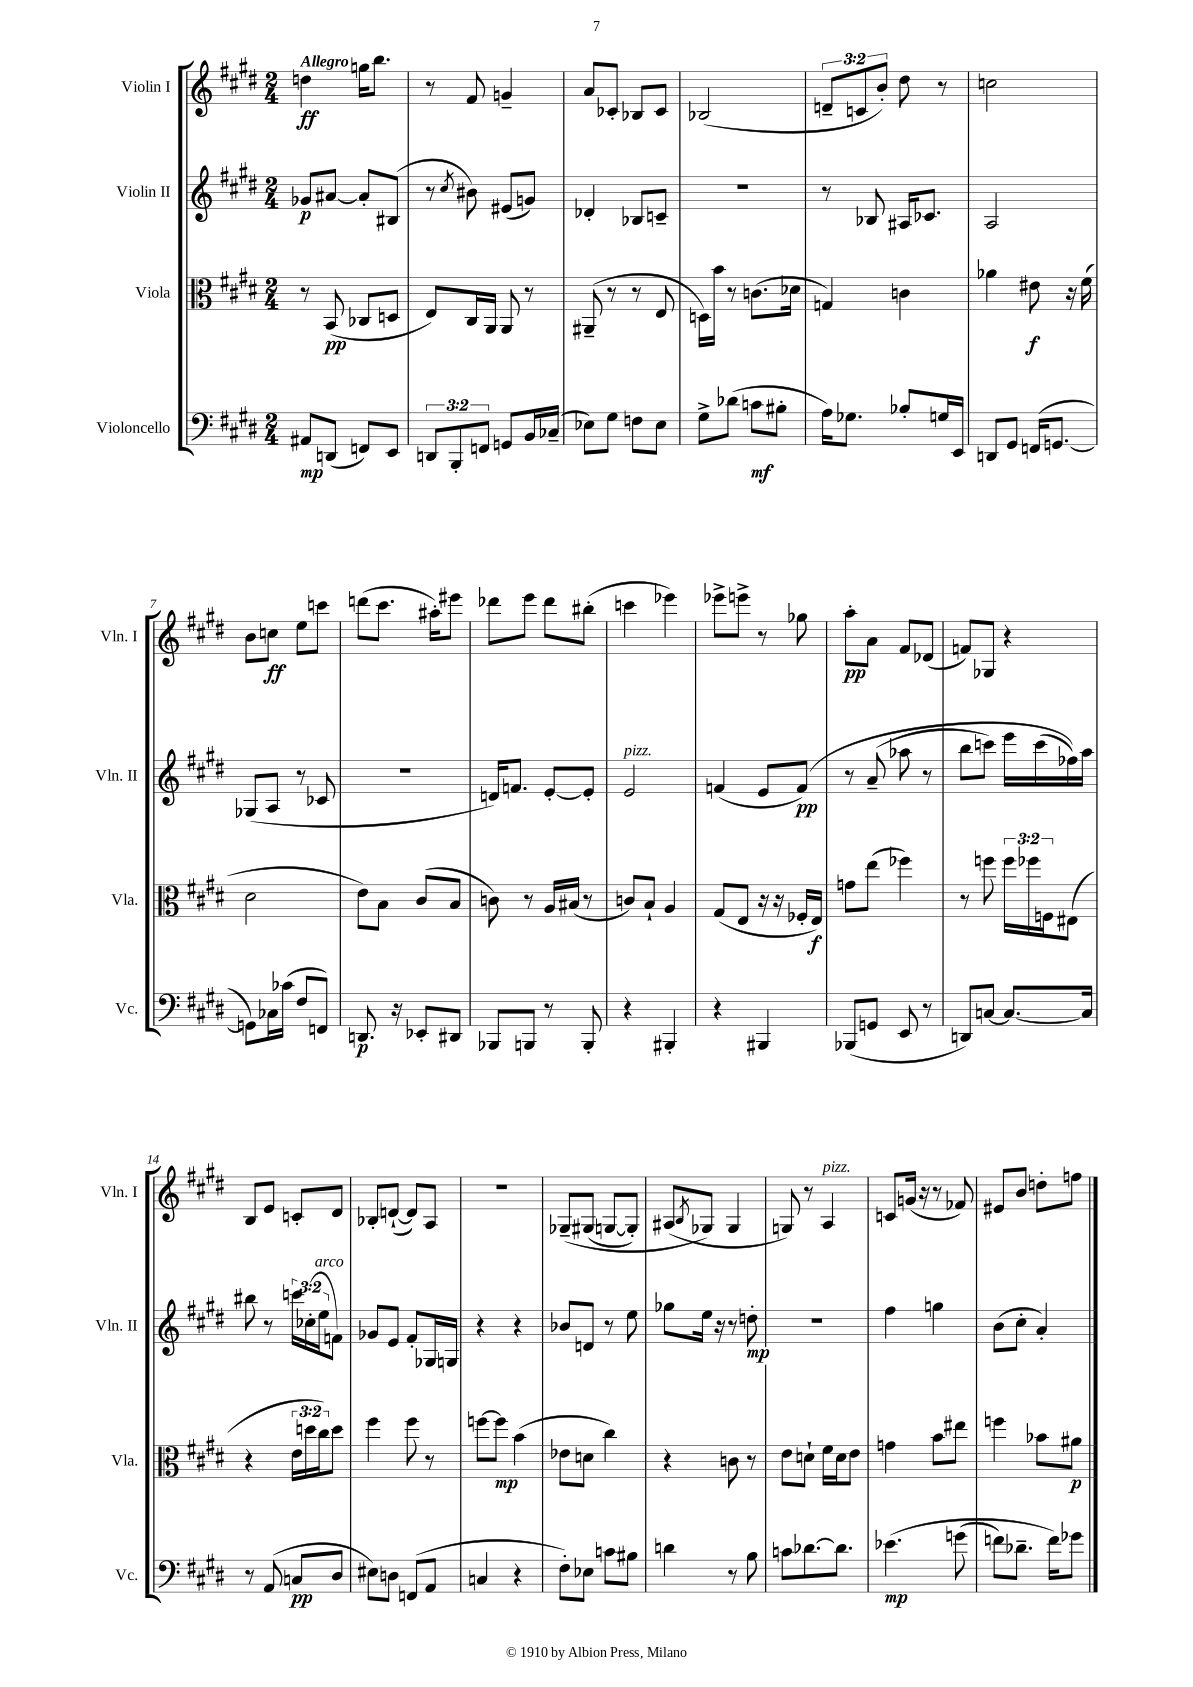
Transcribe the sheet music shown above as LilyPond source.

<<
\new StaffGroup <<
\new Staff = "s0" \with { instrumentName = "Violin I" shortInstrumentName = "Vln. I" } {
    \clef treble \key e \major \numericTimeSignature \time 2/4 \override Staff.TupletNumber.text = #tuplet-number::calc-fraction-text \tempo "Allegro"
    d''4\ff g''16 b''8. |
    r8 fis'8 g'4-- |
    a'8 ces'8-. bes8 ces'8 |
    bes2( |
    \tuplet 3/2 { d'8-- c'8 b'8-.) } dis''8 r8 |
    c''2 |
    b'8 c''8\ff e''8 c'''8 |
    d'''8( cis'''8. ais''16-.) eis'''8 |
    des'''8 e'''8 des'''8 bis''8-.( |
    c'''4 ees'''4) |
    ees'''8-> e'''8-> r8 ges''8 |
    a''8-.\pp a'8 fis'8 des'8( |
    f'8) ges8 r4 |
    b8 e'8 c'8-. dis'8 |
    bes8-. d'8~-!( d'8) a8 |
    R2 |
    ges8--\( gis8( g8~ g8-.) |
    ais8( \acciaccatura { b8 } ges8\) ges4 |
    g8) r8 a4^\markup { \italic "pizz." } |
    c'8 g'16( r16 r8 fes'8) |
    eis'8 b'8 d''8-. f''8 \bar "|." |
}
\new Staff = "s1" \with { instrumentName = "Violin II" shortInstrumentName = "Vln. II" } {
    \clef treble \key e \major \numericTimeSignature \time 2/4 \override Staff.TupletNumber.text = #tuplet-number::calc-fraction-text
    ges'8\p ais'8~ ais'8-. bis8( |
    r8 \acciaccatura { cis''8 } bis'8) eis'8( g'8) |
    des'4-. bes8 c'8-- |
    R2 |
    r8 bes8 ais16 ces'8. |
    a2 |
    ges8( a8 r8 ces'8 |
    r2 |
    d'16) f'8. e'8~-. e'8-. |
    e'2^\markup { \italic "pizz." } |
    f'4( e'8 f'8\pp)\( |
    r8 a'8--( aes''8 r8 |
    b''8 c'''8) e'''16 c'''16( fes''16)\) a''16 |
    bis''8 r8 \tuplet 3/2 { c'''16 ces''16-.( e''16^\markup { \italic "arco" } } f'8) |
    ges'8 e'8 fis'8-. ges16 g16 |
    r4 r4 |
    bes'8 d'8 r8 e''8 |
    ges''8 e''16 r16 r8 d''8-.\mp |
    R2 |
    fis''4 g''4 |
    b'8( cis''8-. a'4-.) \bar "|." |
}
\new Staff = "s2" \with { instrumentName = "Viola" shortInstrumentName = "Vla." } {
    \clef alto \key e \major \numericTimeSignature \time 2/4 \override Staff.TupletNumber.text = #tuplet-number::calc-fraction-text
    r8 b,8\pp( ces8 d8 |
    e8) cis16 a,16 a,8 r8 |
    ais,8--( r8 r8 e8 |
    d16) b'16 r8 c'8.( des'16 |
    g4) c'4 |
    aes'4 eis'8\f r16 fis'16( |
    dis'2 |
    e'8) b8 cis'8( b8 |
    c'8) r8 a16 bis16( r8 |
    c'8) b8-! a4 |
    gis8( e8 r16 r16 fes16-. e16\f) |
    g'8 e''8( fes''4) |
    r8 f''8 \tuplet 3/2 { f''16 fes''16 f16 } eis8( |
    r4 \tuplet 3/2 { e'16 d''16 cis''16) } d''8 |
    fis''4 fis''8 r8 |
    f''8~ f''8\mp b'4( |
    ees'8 d'8 cis''4) |
    r4 c'8 r8 |
    e'8 d'8-! fis'16 d'16 e'8 |
    g'4 b'8 eis''8 |
    f''4 bes'8 ais'8\p \bar "|." |
}
\new Staff = "s3" \with { instrumentName = "Violoncello" shortInstrumentName = "Vc." } {
    \clef bass \key e \major \numericTimeSignature \time 2/4 \override Staff.TupletNumber.text = #tuplet-number::calc-fraction-text
    ais,8\mp d,8( f,8) e,8 |
    \tuplet 3/2 { d,8 b,,8-. f,8 } g,8 b,16 ces16--( |
    ees8) gis8 f8 ees8 |
    gis8-> des'8( c'8\mf bis8-. |
    a16) ges8. bes8-. g16 e,16 |
    d,8 gis,8 f,16( g,8.~ |
    g,8) ces16 ces'16( fis8 f,8) |
    d,8.\p r16 ees,8-. dis,8 |
    bes,,8 b,,8 r8 b,,8-. |
    r4 bis,,4-. |
    r4 bis,,4 |
    bes,,8( g,8 e,8 r8 |
    d,8) c8~ c8.~ c16 |
    r8 a,8( c8\pp dis8 |
    eis8) d8 f,8( a,8 |
    c4 r4 |
    fis8-.) ees8 c'8 bis8 |
    d'4 r8 b8 |
    c'8 des'8.~ des'8. |
    ees'4.\mp\( g'8( |
    f'8) des'8.-- f'16\) ges'8 \bar "|." |
}
>>
>>
